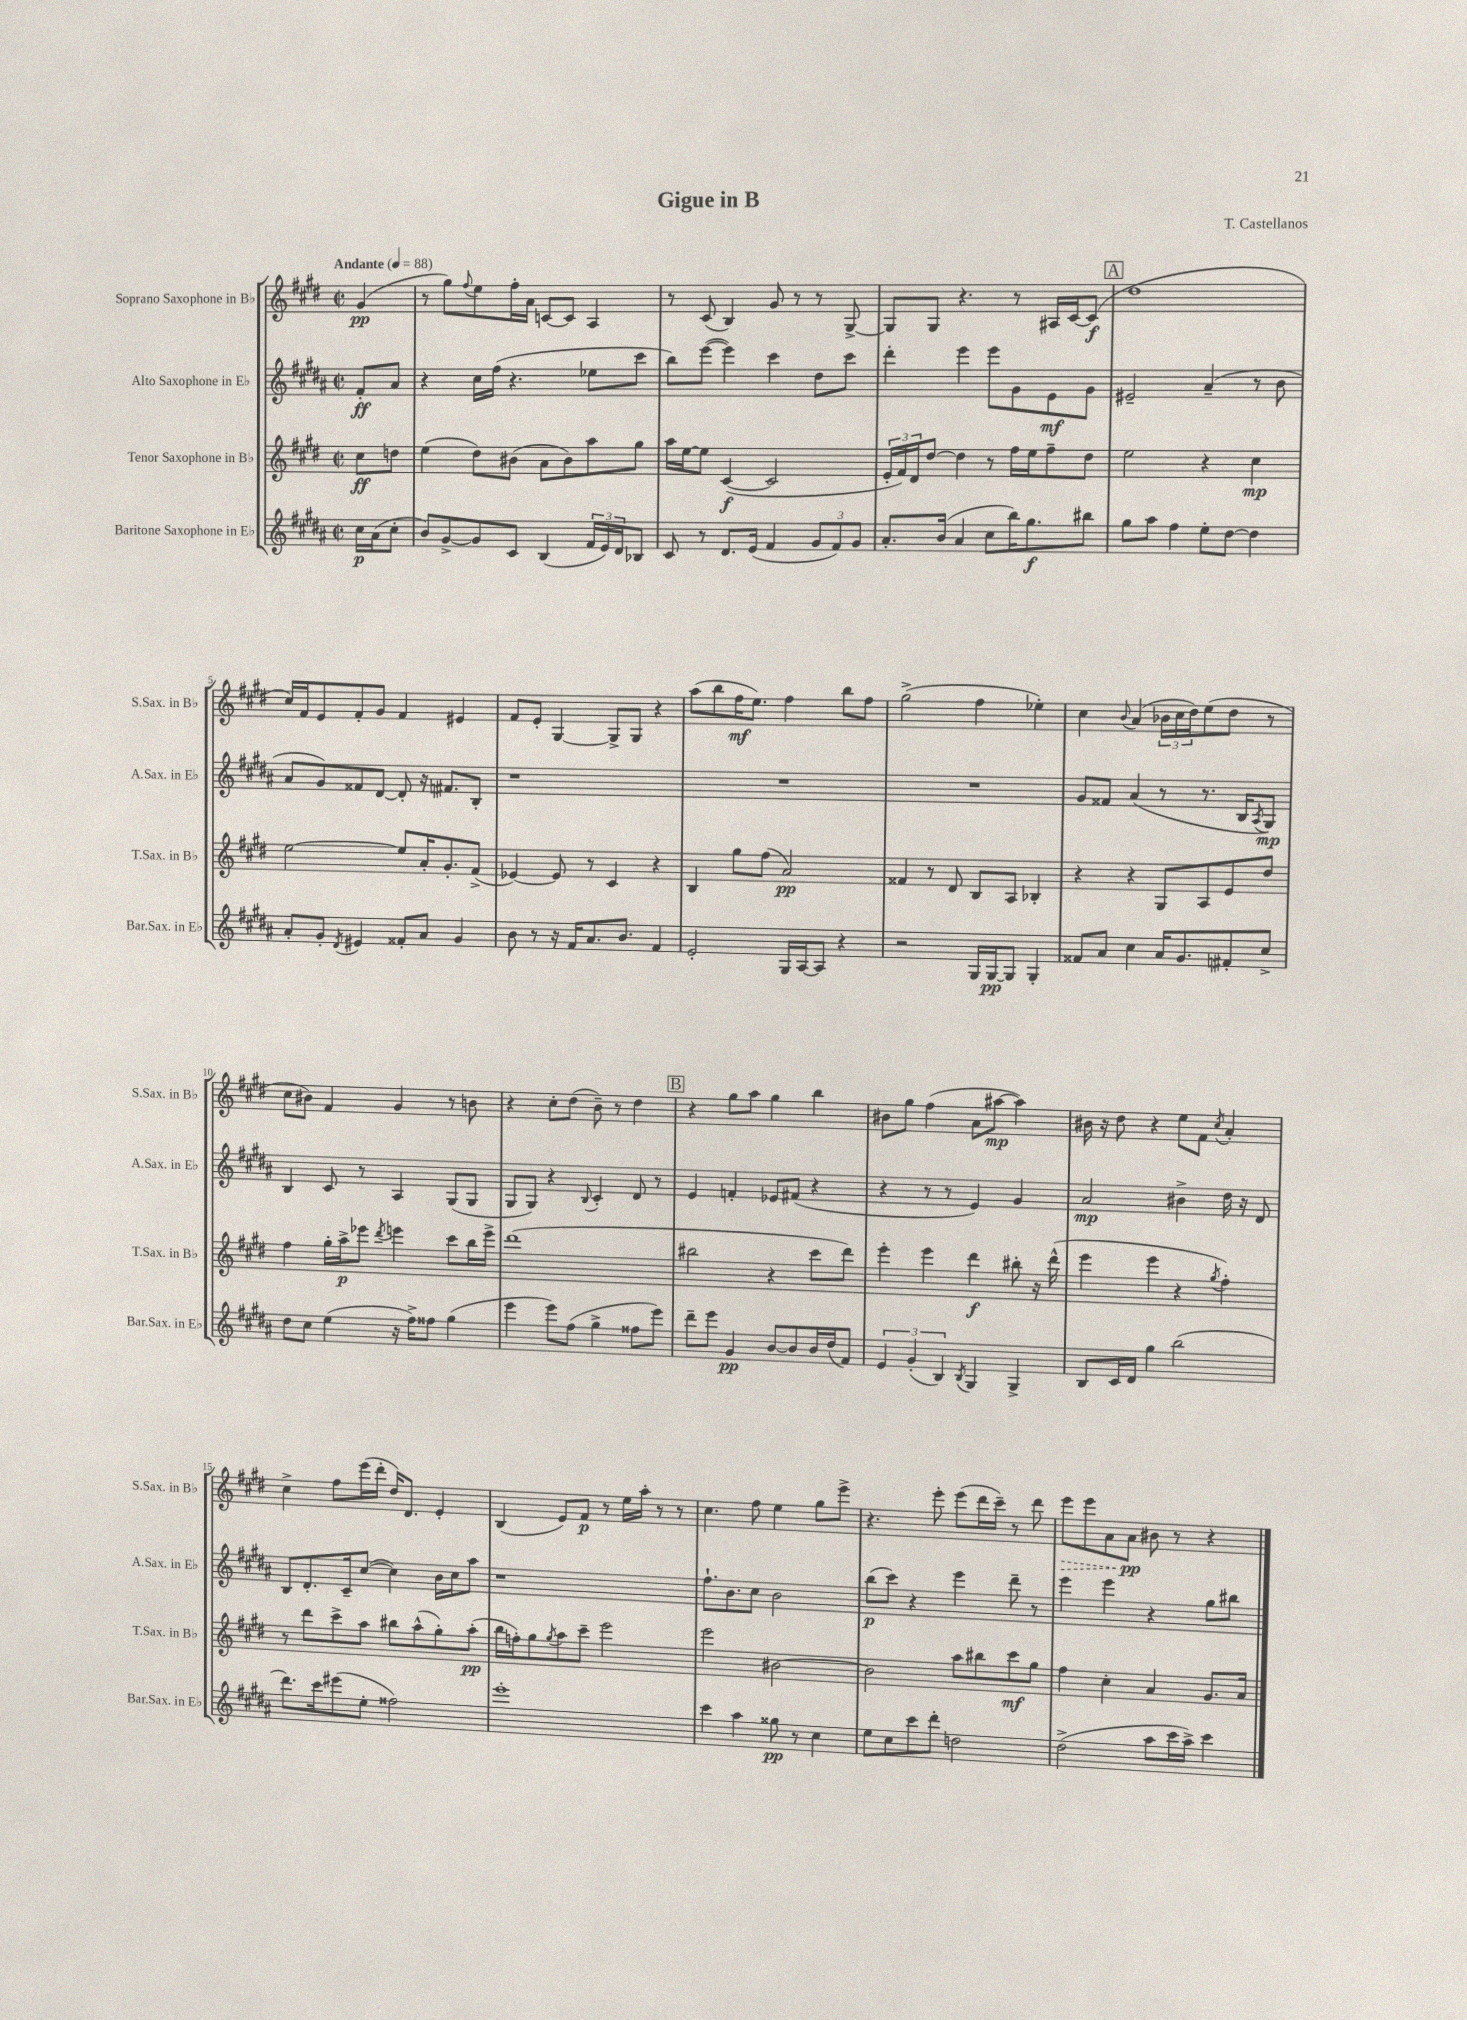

**kern	**dynam	**kern	**dynam	**kern	**dynam	**kern	**dynam
*part4	*part4	*part3	*part3	*part2	*part2	*part1	*part1
*staff4	*staff4	*staff3	*staff3	*staff2	*staff2	*staff1	*staff1
*I"Baritone Saxophone in E♭	*	*I"Tenor Saxophone in B♭	*	*I"Alto Saxophone in E♭	*	*I"Soprano Saxophone in B♭	*
*I'Bar.Sax. in E♭	*	*I'T.Sax. in B♭	*	*I'A.Sax. in E♭	*	*I'S.Sax. in B♭	*
*clefG2	*	*clefG2	*	*clefG2	*	*clefG2	*
*k[f#c#g#d#a#]	*	*k[f#c#g#d#]	*	*k[f#c#g#d#a#]	*	*k[f#c#g#d#]	*
*M2/2	*	*M2/2	*	*M2/2	*	*M2/2	*
*met(c|)	*	*met(c|)	*	*met(c|)	*	*met(c|)	*
*MM88	*	*MM88	*	*MM88	*	*MM88	*
=	=	=	=	=	=	=	=
!	!	!	!	!	!	!LO:TX:a:B:t=Andante	!
16cc#\LL	p	8cc#\L	ff	8f#'/L	ff	(4g#/	pp
(16a#\J	.	.	.	.	.	.	.
8cc#'\J	.	8ddn\J	.	8a#/J	.	.	.
=1	=1	=1	=1	=1	=1	=1	=1
8b/L)	.	(4ee\	.	4r	.	8r	.
[8g#^/	.	.	.	.	.	8gg#\L)	.
.	.	.	.	.	.	8qqff#/	.
8g#/]	.	8dd#\L)	.	16cc#\LL	.	8ee\	.
.	.	.	.	(16ff#\JJ	.	.	.
8c#/J	.	(8b#X\J	.	4.r	.	16ff#'\L	.
.	.	.	.	.	.	16a\JJ	.
(4B/	.	8a\L	.	.	.	[8cn/L	.
.	.	8b#\)	.	.	.	8c/J]	.
24f#/LL	.	8aa\	.	8ee-X\L	.	4A/	.
24e/)	.	.	.	.	.	.	.
24d#/J	.	.	.	.	.	.	.
8B-X/J	.	8gg#\J	.	8ccc#\J	.	.	.
=2	=2	=2	=2	=2	=2	=2	=2
8c#/	.	16aa\LL	.	8bb\L)	.	8r	.
.	.	[16ee\J	.	.	.	.	.
8r	.	8ee\J]	.	([8eee\J	.	(8c#/	.
8.d#/L	.	([4c#/	f	4eee\])	.	4B/)	.
(16e/Jk	.	.	.	.	.	.	.
4f#/	.	2c#/]	.	4ccc#\	.	8g#/	.
.	.	.	.	.	.	8r	.
12g#/L	.	.	.	8dd#\L	.	8r	.
12f#/)	.	.	.	.	.	.	.
.	.	.	.	8ccc#\J	.	[8G#^/	.
12g#/J	.	.	.	.	.	.	.
=3	=3	=3	=3	=3	=3	=3	=3
8.a#'/L	.	24e'/LL	.	4ddd#'\	.	8G#/L]	.
.	.	24f#/)	.	.	.	.	.
.	.	24d#/J	.	.	.	.	.
.	.	[8dd#/J	.	.	.	8G#/J	.
(16b/Jk	.	.	.	.	.	.	.
4a#/	.	4dd#\]	.	4eee\	.	4.r	.
8cc#\L	.	8r	.	8eee\L	.	.	.
16bb\K)	.	16ff#\LL	.	8g#\	.	8r	.
8.gg#\	f	16ee\J	.	.	.	.	.
.	.	8ff#~\	.	8e\	mf	16A#X/LL	.
.	.	.	.	.	.	[16c#/J	.
8bb#X\J	.	8dd#\J	.	8g#\J	.	(8c#/J]	f
!!LO:REH:place=s1:t=A
=4	=4	=4	=4	=4	=4	=4	=4
8gg#\L	.	2ee\	.	2e#X~/	.	1dd#	.
8aa#\J	.	.	.	.	.	.	.
4ff#\	.	.	.	.	.	.	.
8ee'\L	.	4r	.	(4a#~/	.	.	.
[8dd#\J	.	.	.	.	.	.	.
4dd#\]	.	4cc#\	mp	8r	.	.	.
.	.	.	.	8b\	.	.	.
!!LO:LB:g=z
=5	=5	=5	=5	=5	=5	=5	=5
8a#'/L	.	[2ee\	.	8a#/L	.	16cc#/LL)	.
.	.	.	.	.	.	16f#/J	.
8g#'/J	.	.	.	8g#/)	.	8e/	.
8qd#/	.	.	.	.	.	.	.
4e#X/	.	.	.	8f##X/	.	8f#'/	.
.	.	.	.	[8d#/J	.	8g#/J	.
8f##X'/L	.	8ee/L]	.	8d#'/]	.	4f#/	.
8a#/J	.	16a'/K	.	16r	.	.	.
.	.	8.g#'/	.	8.f#X/L	.	.	.
4g#/	.	.	.	.	.	4e#X/	.
.	.	(8f#^/J	.	8B'/J	.	.	.
=6	=6	=6	=6	=6	=6	=6	=6
8b\	.	[4e-X/)	.	1r	.	8f#/L	.
8r	.	.	.	.	.	8e'/J	.
16r	.	8e-/]	.	.	.	[4G#/	.
16f#/KL	.	.	.	.	.	.	.
8.a#/	.	8r	.	.	.	.	.
.	.	4c#/	.	.	.	8G#^/L]	.
8.b/J	.	.	.	.	.	.	.
.	.	.	.	.	.	8G#/J	.
4f#/	.	4r	.	.	.	4r	.
=7	=7	=7	=7	=7	=7	=7	=7
2e'/	.	4B/	.	1r	.	(8aa\L	.
.	.	.	.	.	.	8bb\	.
.	.	8gg#\L	.	.	.	16ff#\K	mf
.	.	.	.	.	.	8.ee\J)	.
.	.	(8ff#\J	.	.	.	.	.
16G#/LL	.	2a/)	pp	.	.	4ff#\	.
[16A#/J	.	.	.	.	.	.	.
8A#/J]	.	.	.	.	.	.	.
4r	.	.	.	.	.	8bb\L	.
.	.	.	.	.	.	8ff#\J	.
=8	=8	=8	=8	=8	=8	=8	=8
2r	.	4f##X/	.	1r	.	(2gg#^\	.
.	.	8r	.	.	.	.	.
.	.	8d#/	.	.	.	.	.
16G#/LL	.	8B/L	.	.	.	4ff#\	.
[16G#/J	pp	.	.	.	.	.	.
8G#/J]	.	8A/J	.	.	.	.	.
4G#'/	.	4B-X'/	.	.	.	4ee-X'\)	.
=9	=9	=9	=9	=9	=9	=9	=9
8f##X/L	.	4r	.	8g#/L	.	4cc#\	.
8a#/J	.	.	.	8f##X/J	.	.	.
.	.	.	.	.	.	8qqb/	.
4cc#\	.	4r	.	(4a#/	.	(4a/	.
16a#/KL	.	8G#/L	.	8r	.	24b-X\LL	.
.	.	.	.	.	.	24cc#\	.
8.g#/	.	.	.	.	.	.	.
.	.	.	.	.	.	24dd#\J)	.
.	.	8A/	.	8.r	.	(8ee\	.
8f#X'/	.	8e/	.	.	.	8dd#\J	.
.	.	.	.	16B/KL	.	.	.
.	.	.	.	8qA#/	.	.	.
8cc#^/J	.	8dd#/J	.	8G#/J)	mp	8r	.
!!LO:LB:g=z
=10	=10	=10	=10	=10	=10	=10	=10
8dd#\L	.	4ff#\	.	4B/	.	8cc#\L	.
8cc#\J	.	.	.	.	.	8b#X\J)	.
(4ee\	.	16gg#'\LL	.	8c#/	.	4f#/	.
.	.	16aa^\J	p	.	.	.	.
.	.	8eee-X\J	.	8r	.	.	.
.	.	8qddd#/	.	.	.	.	.
16r	.	4eeen\	.	4A#/	.	4g#/	.
16ff#^\KL)	.	.	.	.	.	.	.
8ff##X\J	.	.	.	.	.	.	.
(4gg#\	.	8ccc#\L	.	(8G#/L	.	8r	.
.	.	16bb\L	.	8G#/J	.	8bn\	.
.	.	16eee^\JJ	.	.	.	.	.
=11	=11	=11	=11	=11	=11	=11	=11
4eee\	.	(1ddd#	.	8G#/L	.	4r	.
.	.	.	.	8G#/J)	.	.	.
8eee\L)	.	.	.	4r	.	8cc#'\L	.
(8ff#\J	.	.	.	.	.	(8dd#\J	.
.	.	.	.	8qqB/	.	.	.
4gg#^\	.	.	.	4c#'/	.	8b~\)	.
.	.	.	.	.	.	8r	.
8ff##X\L	.	.	.	8d#/	.	4dd#\	.
8eee\J)	.	.	.	8r	.	.	.
!!LO:REH:place=s1:t=B
=12	=12	=12	=12	=12	=12	=12	=12
8ddd#~\L	.	2bb#X\	.	4e/	.	4r	.
8eee\J	.	.	.	.	.	.	.
4g#/	pp	.	.	4fn'/	.	8gg#\L	.
.	.	.	.	.	.	8aa\J	.
[8b/L	.	4r	.	8e-X/L	.	4gg#\	.
8b/]	.	.	.	(8f#X/J	.	.	.
16b/L	.	8ccc#\L	.	4r	.	4bb\	.
(16dd#/J	.	.	.	.	.	.	.
8f#/J)	.	8ddd#\J)	.	.	.	.	.
=13	=13	=13	=13	=13	=13	=13	=13
6e/	.	4eee'\	.	4r	.	8b#X\L	.
.	.	.	.	.	.	8gg#\J	.
(6g#'/	.	.	.	.	.	.	.
.	.	4eee\	.	8r	.	(4ff#\	.
6B/)	.	.	.	.	.	.	.
.	.	.	.	8r	.	.	.
8qB/	.	.	.	.	.	.	.
4G#/	.	4ddd#\	f	4e/)	.	8a\L	.
.	.	.	.	.	.	[8aa#X\J	mp
4G#^/	.	8bb#X'\	.	4g#/	.	4aa#\])	.
.	.	16r	.	.	.	.	.
.	.	(16ddd#^^\	.	.	.	.	.
=14	=14	=14	=14	=14	=14	=14	=14
8B/L	.	4eee\	.	2a#/	mp	16b#X\	.
.	.	.	.	.	.	16r	.
16c#/L	.	.	.	.	.	8dd#\	.
16d#/JJ	.	.	.	.	.	.	.
4gg#\	.	4eee\	.	.	.	4r	.
(2bb\	.	4r	.	4b#X^\	.	8ee\L	.
.	.	.	.	.	.	8f#\J	.
.	.	8qgg#/	.	.	.	8qcc#/	.
.	.	4ff#'\)	.	16dd#\	.	4a'/	.
.	.	.	.	16r	.	.	.
.	.	.	.	8d#/	.	.	.
!!LO:LB:g=z
=15	=15	=15	=15	=15	=15	=15	=15
8.ddd#\L)	.	8r	.	8B/L	.	4cc#^\	.
.	.	8ddd#\L	.	8.d#'/	.	.	.
16ccc#\k	.	.	.	.	.	.	.
(8eee#X\	.	8ccc#^\	.	.	.	8ff#\L	.
.	.	.	.	16c#~/k	.	.	.
8ee'\J	.	8aa\J	.	([8cc#/J	.	(16eee\L	.
.	.	.	.	.	.	16ddd#'\JJ	.
2ff##X\)	.	8bb#X\L	.	4cc#\])	.	16dd#/KL)	.
.	.	.	.	.	.	8.d#/J	.
.	.	(8aa^^\	.	.	.	.	.
.	.	8gg#'\)	.	16b\LL	.	4e'/	.
.	.	.	.	16cc#\J	.	.	.
.	.	(8aa'\J	pp	8aa#\J	.	.	.
=16	=16	=16	=16	=16	=16	=16	=16
1eee'	.	16bb\LL	.	1r	.	(4B/	.
.	.	16ffn'\J)	.	.	.	.	.
.	.	8gg#\	.	.	.	.	.
.	.	8qgg#/	.	.	.	.	.
.	.	8aa\	.	.	.	8e/L)	.
.	.	8ccc#~\J	.	.	.	8f#/J	p
.	.	2eee\	.	.	.	8r	.
.	.	.	.	.	.	16ee\LL	.
.	.	.	.	.	.	16aa'\JJ	.
.	.	.	.	.	.	8r	.
.	.	.	.	.	.	8r	.
=17	=17	=17	=17	=17	=17	=17	=17
4ccc#\	.	2eee\	.	8.ff#`\L	.	4.cc#\	.
.	.	.	.	8.b\	.	.	.
4aa#\	.	.	.	.	.	.	.
.	.	.	.	8cc#\J	.	8ff#\	.
8gg##X\	pp	[2b#X\	.	2b\	.	4ee\	.
8r	.	.	.	.	.	.	.
4cc#\	.	.	.	.	.	8gg#\L	.
.	.	.	.	.	.	8eee^\J	.
=18	=18	=18	=18	=18	=18	=18	=18
8ee\L	.	2b#\]	.	(8bb\L	p	4.r	.
8cc#\	.	.	.	8ccc#\J)	.	.	.
8ccc#\	.	.	.	4r	.	.	.
8ddd#'\J	.	.	.	.	.	8eee'\	.
2ddn\	.	8aa\L	.	4eee\	.	(8eee\L	.
.	.	8bb#X\	.	.	.	16ddd#\L	.
.	.	.	.	.	.	16ccc#~\JJ)	.
.	.	8ccc#\	mf	8ddd#~\	.	8r	.
.	.	8gg#\J	.	8r	.	8ddd#\	.
=19	=19	=19	=19	=19	=19	=19	=19
!	!	!	!	!	!	!	!LO:HP:b
(2dd#^\	.	4ff#\	.	4eee\	.	8eee\L	>
.	.	.	.	.	.	8eee\	.
.	.	4cc#'\	.	4eee\	.	8a\	.
.	.	.	.	.	.	8a\J	pp
8aa#\L	.	4a/	.	4r	.	8b#X\	]
16ccc#\L	.	.	.	.	.	8r	.
16aa#^\JJ)	.	.	.	.	.	.	.
4ccc#\	.	8.g#/L	.	8gg#\L	.	4r	.
.	.	.	.	8bb#X\J	.	.	.
.	.	16a/Jk	.	.	.	.	.
==	==	==	==	==	==	==	==
*-	*-	*-	*-	*-	*-	*-	*-
